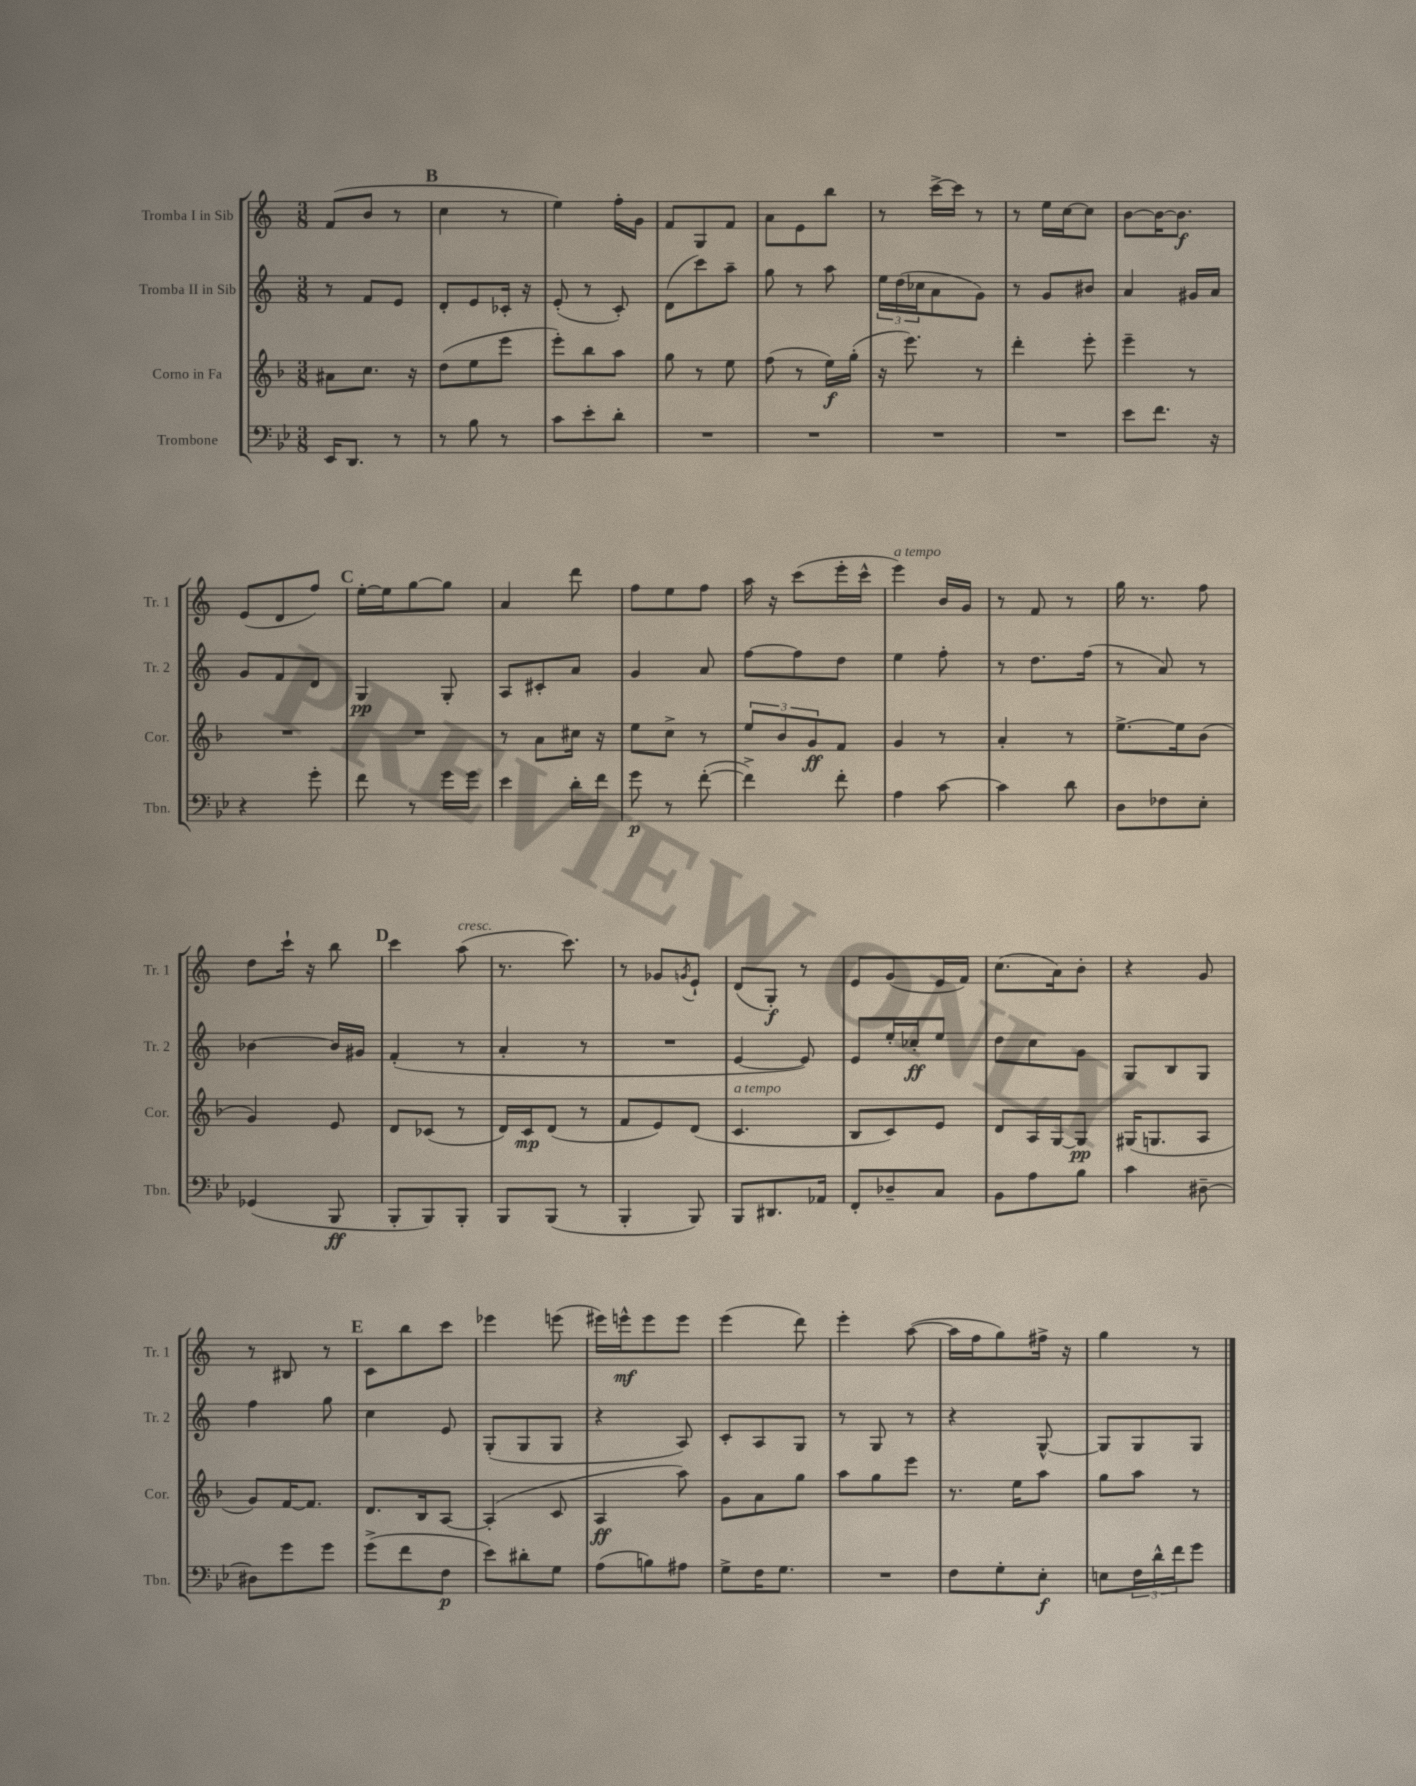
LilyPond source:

<<
\new StaffGroup <<
\new Staff = "s0" \with { instrumentName = "Tromba I in Sib" shortInstrumentName = "Tr. 1" } {
    \clef treble \key c \major \numericTimeSignature \time 3/8
    f'8( b'8 r8 |
    \mark \markup { \bold "B" } c''4 r8 |
    e''4) f''16-. g'16 |
    f'8 g8 f'8 |
    a'8 e'8 b''8 |
    r8 c'''16~-> c'''16 r8 |
    r8 e''16 c''16~ c''8 |
    b'8~ b'16~ b'8.\f |
    e'8( d'8 f''8) |
    \mark \markup { \bold "C" } e''16~-. e''16 g''8~ g''8 |
    a'4 d'''8 |
    f''8 e''8 f''8 |
    a''16 r16 c'''8( e'''16-. c'''16-^ |
    e'''4^\markup { \italic "a tempo" }) b'16 g'16 |
    r8 f'8 r8 |
    g''16 r8. f''8 |
    d''8 c'''16-! r16 b''8 |
    \mark \markup { \bold "D" } c'''4 a''8^\markup { \italic "cresc." }( |
    r8. c'''8.) |
    r8 ges'8 \acciaccatura { g'8 } e'8-! |
    d'8( g8-.\f) r8 |
    e'8 g'8( e'16 f'16) |
    c''8.( a'16) b'8-. |
    r4 g'8 |
    r8 bis8 r8 |
    \mark \markup { \bold "E" } c'8 b''8 c'''8 |
    ees'''4 e'''8( |
    eis'''16) e'''16-^\mf e'''8 e'''8 |
    e'''4( d'''8) |
    e'''4-. a''8~( |
    a''16 f''16 g''8) fis''16-> r16 |
    g''4 r8 \bar "|." |
}
\new Staff = "s1" \with { instrumentName = "Tromba II in Sib" shortInstrumentName = "Tr. 2" } {
    \clef treble \key c \major \numericTimeSignature \time 3/8
    r8 f'8 e'8 |
    \mark \markup { \bold "B" } d'8-. e'8 ces'16-. r16 |
    e'8-.( r8 c'8-.) |
    d'8( c'''8) a''8-- |
    g''8 r8 a''8 |
    \tuplet 3/2 { e''16 d''16( ces''16 } a'8 g'8) |
    r8 g'8 bis'8 |
    a'4 gis'16 a'16 |
    g'8 f'8 d'8 |
    \mark \markup { \bold "C" } g4\pp g8-. |
    a8 cis'8-. a'8 |
    g'4 a'8 |
    f''8~ f''8 d''8 |
    e''4 f''8-. |
    r8 d''8. f''16( |
    r8 a'8) r8 |
    bes'4~ bes'16 gis'16 |
    \mark \markup { \bold "D" } f'4-.( r8 |
    a'4-. r8 |
    R4. |
    e'4~ e'8) |
    e'8 e''16-. ces''16-.\ff e''8 |
    d''8 c''8 g'8 |
    g8 b8 g8 |
    f''4 g''8 |
    \mark \markup { \bold "E" } c''4 e'8 |
    g8-.( g8 g8 |
    r4 a8) |
    c'8-. a8 g8 |
    r8 g8 r8 |
    r4 g8~-^ |
    g8 g8 g8 \bar "|." |
}
\new Staff = "s2" \with { instrumentName = "Corno in Fa" shortInstrumentName = "Cor." } {
    \clef treble \key f \major \numericTimeSignature \time 3/8
    ais'8 c''8. r16 |
    \mark \markup { \bold "B" } d''8( e''8 e'''8 |
    e'''8-.) bes''8 a''8 |
    g''8 r8 e''8 |
    f''8( r8 e''16\f) g''16-.( |
    r16 e'''8.) r8 |
    d'''4-. e'''8-. |
    e'''4-- r8 |
    R4. |
    \mark \markup { \bold "C" } R4. |
    r8 a'8 cis''16 r16 |
    e''8 c''8-> r8 |
    \tuplet 3/2 { e''8 bes'8 g'8\ff } f'8 |
    g'4 r8 |
    a'4-. r8 |
    e''8.~-> e''16 bes'8( |
    g'4) e'8 |
    \mark \markup { \bold "D" } d'8 ces'8( r8 |
    d'16) c'16\mp d'8( r8 |
    f'8 e'8) d'8( |
    c'4.^\markup { \italic "a tempo" } |
    bes8 c'8) e'8 |
    d'8 a16 g16~ g8\pp |
    gis16( g8. a8 |
    g'8) f'16~ f'8. |
    \mark \markup { \bold "E" } d'8. bes16 a8~ |
    a4-.( c'8 |
    a4\ff a''8) |
    g'8 a'8 g''8 |
    a''8 g''8 e'''8 |
    r8. e''16 a''8 |
    g''8 a''8 r8 \bar "|." |
}
\new Staff = "s3" \with { instrumentName = "Trombone" shortInstrumentName = "Tbn." } {
    \clef bass \key bes \major \numericTimeSignature \time 3/8
    ees,16 d,8. r8 |
    \mark \markup { \bold "B" } r8 bes8 r8 |
    c'8 ees'8-. d'8-. |
    R4. |
    R4. |
    R4. |
    R4. |
    ees'8 f'8. r16 |
    r4 g'8-. |
    \mark \markup { \bold "C" } f'8 r8 g'16 g'16 |
    ees'4 d'16-. f'16 |
    g'8\p r8 f'8~-.( |
    f'4->) f'8-. |
    a4 c'8~ |
    c'4 d'8 |
    d8 fes8 ees8-. |
    ges,4( bes,,8\ff |
    \mark \markup { \bold "D" } bes,,8-. bes,,8) bes,,8-. |
    bes,,8 bes,,8( r8 |
    bes,,4-. bes,,8) |
    bes,,8 dis,8. aes,16 |
    f,8-. des8-- c8 |
    bes,8 a8 bes8 |
    c'4 dis8~-- |
    dis8 g'8 g'8 |
    \mark \markup { \bold "E" } g'8->( f'8 f8\p |
    ees'8) dis'8-. g8 |
    a8( b8) ais8 |
    g8-> f16 g8. |
    R4. |
    f8 g8-. ees8-.\f |
    e8 \tuplet 3/2 { f16 d'16-^ f'16 } g'8 \bar "|." |
}
>>
>>
\layout { \context { \Score \remove "Bar_number_engraver" } }
